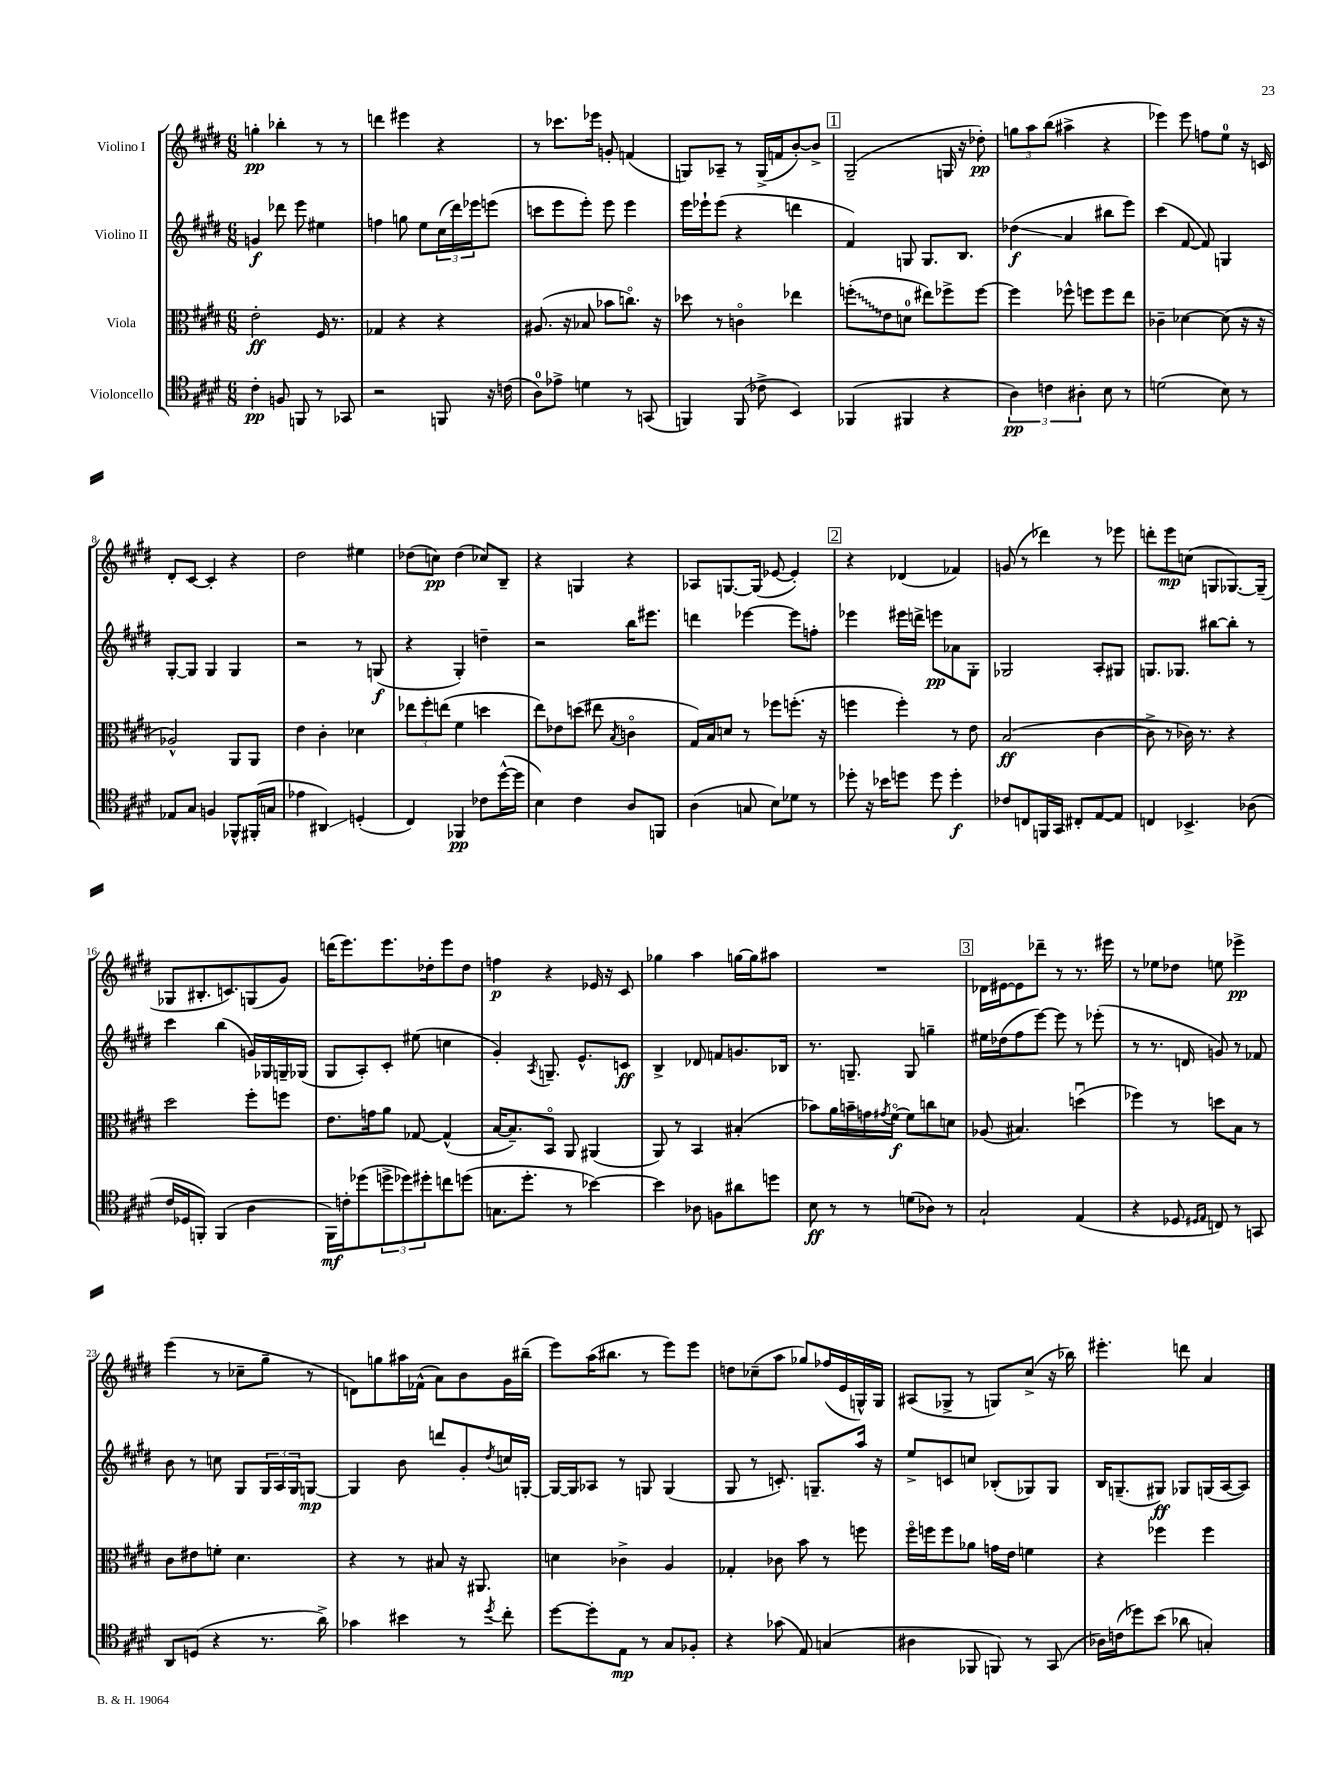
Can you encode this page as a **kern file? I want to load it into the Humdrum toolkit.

**kern	**kern	**kern	**kern
*staff4	*staff3	*staff2	*staff1
*clefC4	*clefC3	*clefG2	*clefG2
*k[f#c#g#d#]	*k[f#c#g#d#]	*k[f#c#g#d#]	*k[f#c#g#d#]
*M6/8	*M6/8	*M6/8	*M6/8
4c#'	2e'	4g	4gg'
8F	.	8ddd-	4bb-'
8FF	.	8eee	.
8r	16F#	4ee#	8r
.	8.r	.	.
8GG-	.	.	8r
=	=	=	=
2r	4G-	4ff	4ddd
.	4r	8gg	4eee#
.	.	8ee	.
8FF	4r	(24cc#	4r
.	.	24ddd#)	.
.	.	24eee-	.
16r	.	(8eee	.
(16c	.	.	.
=	=	=	=
8A)	(8.A#	8ccc	8r
8e-^	.	8eee	8.ccc-
.	16r	.	.
4d	8B-	8eee')	.
.	.	.	16eee-
.	8b-	8eee	8g'
8r	8.cco)	4eee	(4f
(8GG	.	.	.
.	16r	.	.
=	=	=	=
4FF)	8dd-	16eee	8G)
.	.	16eee-`	.
.	8r	(8eee-	8A-~
(8FF	4co	4r	8r
8c-^	.	.	(16G^
.	.	.	16f
4BB)	4ee-	4ddd	[8b')
.	.	.	8b^]
=	=	=	=
(4FF-	(8ff'	4f#)	(2G#~
.	8e	.	.
4FF#	8d	8G	.
.	8ee#)	8.G	.
4r	8ff-^	.	16G
.	.	8.B	16r
.	[8ff-	.	8dd-')
=	=	=	=
6A)	4ff-]	(4dd-	12gg
.	.	.	12aa
6c	.	.	(12bb
.	8ff-^^	4a	4aa#^
6A#'	.	.	.
.	8ff	.	.
8B	8ff	8bb#	4r
8r	8ee	8eee)	.
=	=	=	=
(2d	4c-~	(4ccc#	4eee-)
.	[4d-	[8f#	8eee-
.	.	8f#])	8ff
8B)	(8d-]	4G	8ee
8r	16r	.	16r
.	16r	.	16c
=	=	=	=
8E-	2A-^^)	[8G#'	8d#'
8G#	.	8G#]	[8c#
4F	.	4G#	4c#']
8FF-^^	8AA	4G#	4r
(16FF#'	8AA	.	.
16G	.	.	.
=	=	=	=
4e-	4e	2r	2dd#
4AA#)	4c#'	.	.
(4D'	4d-	8r	4ee#
.	.	(8G	.
=	=	=	=
4C#)	12ee-	4r	(8dd-
.	12ff#'	.	.
.	.	.	8cc)
.	(12ee	.	.
4FF-	4f#	4G#')	(4dd-
8c-	4dd	4dd~	8cc-)
([16dd#^^	.	.	8B~
16dd#]	.	.	.
=	=	=	=
4B)	8ee)	2r	4r
.	8e-	.	.
4c#	(8dd	.	4G
.	8ee#	.	.
.	8qB	.	.
8A	4co	16bb	4r
.	.	8.eee#	.
8FF	.	.	.
=	=	=	=
(4A	16G#)	4ddd	8A-
.	16B	.	.
.	8d	.	[8.G
8G	8r	[4eee-	.
.	.	.	(16G]
8B)	8ff-	.	[8e-
8d-	(8.ff'	8eee-]	4e-'])
8r	.	8ff'	.
.	16r	.	.
=	=	=	=
8dd-'	4ff	4eee-	4r
16r	.	.	.
16b-	.	.	.
8dd	4ff')	16eee#	(4d-
.	.	16ddd^	.
8dd	.	8eee	.
4dd'	8r	8a-	4f-)
.	8e	8G#'	.
=	=	=	=
8c-	(2B	2G-	(8g
8C	.	.	8r
16FF	.	.	4ddd-)
16GG#	.	.	.
8C#'	.	.	.
[8E	[4c#	8A'	8r
8E]	.	8G#	8eee-
=	=	=	=
4C	8c#^]	8.G	8ddd'
.	8r	.	8eee
.	.	8.G-	.
4.BB-^	16c-)	.	(8cc
.	8.r	.	.
.	.	[8bb#	8G
.	4r	8bb#']	[8.G-)
(8A-	.	8r	.
.	.	.	(16G-~]
=	=	=	=
16c#	2dd#	4ccc#	8G-
16D-	.	.	.
8FF')	.	.	8.B#'
(4FF	.	(4bb	.
.	.	.	8.c)
4A	8ff#'	16g)	(8G
.	.	16G-	.
.	8ff	16G~	8g#)
.	.	(16G-	.
=	=	=	=
16FF#)	8.e	8G#	(16ddd
16c'	.	.	8.eee)
(8dd-	.	8A')	.
.	16g	.	.
12dd^	8a	8c#'	8.eee
12dd-)	.	.	.
.	[8G-	(8ee#	.
12dd#'	.	.	.
.	.	.	16dd-'
8cc	(4G-^^]	4cc	8eee
(8dd	.	.	8dd-
=	=	=	=
8.G	[16B	4g#')	4ff
.	8.B~])	.	.
8.dd#'	.	.	.
.	.	8qA	.
.	8BBo	8.G~	4r
8r	8AA	.	.
.	.	8.e^^	.
[4b-)	(4AA#	.	16e-
.	.	.	16r
.	.	8c	8c#
=	=	=	=
4b-]	8AA)	4B^	4gg-
.	8r	.	.
8A-	4BB	8d-	4aa
8F	.	8f	.
8a#	(4B#'	8.g	[16gg
.	.	.	16gg]
8dd	.	.	8aa#
.	.	16B-	.
=	=	=	=
8B	8b-)	8.r	2.r
8r	16a	.	.
.	16b~	8.G~	.
8r	16g	.	.
.	8qg#	.	.
.	[16f#o	.	.
(8d	8f#]	8G	.
8A-)	8cc	4gg~	.
8r	8d	.	.
=	=	=	=
2G#`	(8A-	16ee#	16d-
.	.	(16dd-	[16e#
.	4.B#)	8ff#	8e#]
.	.	[8eee)	8ddd-~
.	.	8eee]	8r
(4E	(4ddu	8r	8.r
.	.	(8eee-'	.
.	.	.	16eee#
=	=	=	=
4r	4ff-)	8r	8r
.	.	8.r	8ee-
8D-	8r	.	8dd-
.	.	16d	.
16qqD#	.	.	.
16qqE	.	.	.
8C)	8dd	8g)	8ee
8r	8B	8r	4eee-^
8GG	8r	8f-	.
=	=	=	=
8AA	8c#	8b	(4eee
(8D	8e#	8r	.
4r	8f'	8cc	8r
.	4.d#	8G#	8cc-~
8.r	.	24G#	8gg#~
.	.	24A	.
.	.	24G#	.
.	.	[8G	8r
16a^)	.	.	.
=	=	=	=
4g-	4r	4G]	8d)
.	.	.	8gg
4b#	8r	8b	16aa#
.	.	.	(16f-^^
.	8B#	8ddd	8a)
8r	16r	8g#'	8b
.	8.AA#	.	.
8qdd#	.	8qdd#	.
8cc#'	.	16cc	16g#
.	.	[16G'	(16bb#~
=	=	=	=
[8dd#	4d	16G_	8eee)
.	.	16G]	.
8dd#']	.	8A-	(16aa
.	.	.	8.bb#
8E	4c-^	8r	.
8r	.	8G	8r
8G#	4A	(4G	8eee)
8F-'	.	.	8eee
=	=	=	=
4r	4G-'	8G#	8dd
.	.	8r	(8cc-~
(8g-	8c-	8.c')	8aa
8E)	8b	.	8gg-)
.	.	8.G~	.
(4G	8r	.	(16ff-
.	.	.	16e
.	8ff	16aa	16G^^)
.	.	16r	16G
=	=	=	=
4A#	16ff#o	8ee^	(8A#
.	16ff	.	.
.	8ff	8c	8G-^
8FF-	8a-	8cc	8r
8FF)	16g	(8B-'	8G)
.	16e	.	.
8r	4f	8G-)	(8cc#^
(8GG#	.	8G-	16r
.	.	.	16bb-)
=	=	=	=
16A-)	4r	16B	4.eee#'
(16c	.	(8.G~	.
8dd-)	.	.	.
(8b	4ff-	8G#)	.
8a-	.	8G-	8ddd
4G')	4ff-	(16G	4a
.	.	[16A	.
.	.	8A])	.
==	==	==	==
*-	*-	*-	*-
